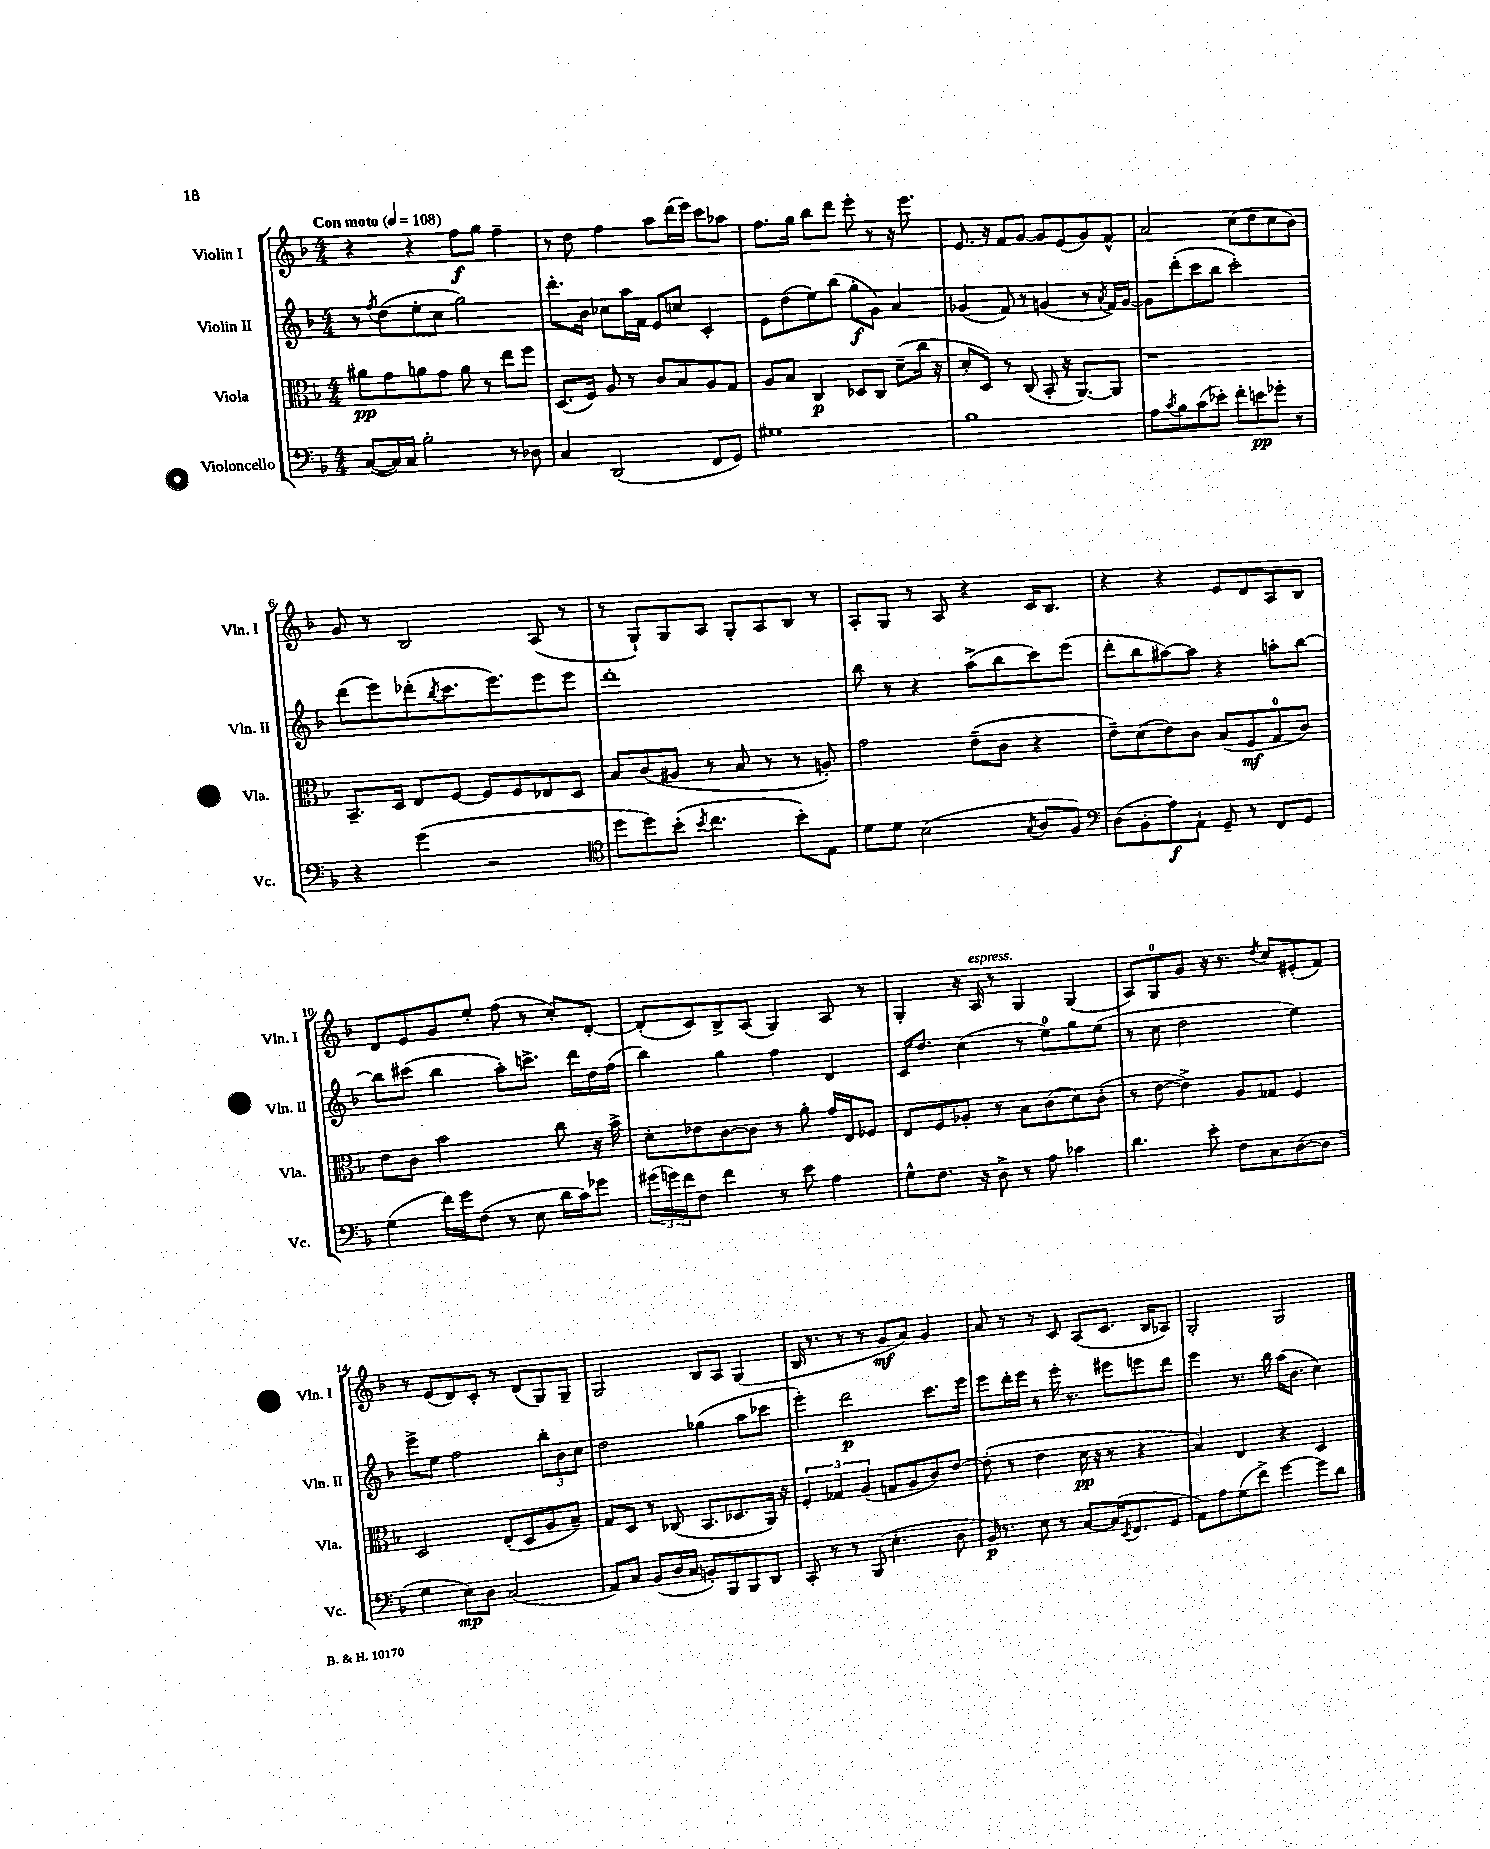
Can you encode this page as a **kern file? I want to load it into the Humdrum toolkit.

**kern	**dynam	**kern	**dynam	**kern	**dynam	**kern	**dynam
*part4	*part4	*part3	*part3	*part2	*part2	*part1	*part1
*staff4	*staff4	*staff3	*staff3	*staff2	*staff2	*staff1	*staff1
*I"Violoncello	*	*I"Viola	*	*I"Violin II	*	*I"Violin I	*
*I'Vc.	*	*I'Vla.	*	*I'Vln. II	*	*I'Vln. I	*
*clefF4	*	*clefC3	*	*clefG2	*	*clefG2	*
*k[b-]	*	*k[b-]	*	*k[b-]	*	*k[b-]	*
*M4/4	*	*M4/4	*	*M4/4	*	*M4/4	*
*MM108	*	*MM108	*	*MM108	*	*MM108	*
=1	=1	=1	=1	=1	=1	=1	=1
!	!	!	!	!	!	!LO:TX:a:B:t=Con moto	!
([8C/L	.	8a#X\L	pp	8r	.	4r	.
.	.	.	.	8qff/	.	.	.
16C/L])	.	8g\	.	(8dd\L	.	.	.
16C/JJ	.	.	.	.	.	.	.
2B-'\	.	8an\	.	8ee'\	.	4r	.
.	.	8g\J	.	8cc\J	.	.	.
.	.	8a\	.	2gg\)	.	8ff\L	f
.	.	8r	.	.	.	8gg\J	.
8r	.	8ee\L	.	.	.	4ff~\	.
8D-X\	.	8ff\J	.	.	.	.	.
=2	=2	=2	=2	=2	=2	=2	=2
4C/	.	(8.D/L	.	8.ddd'\L	.	8r	.
.	.	.	.	.	.	8dd\	.
.	.	16F/Jk)	.	16b-\Jk	.	.	.
(2DD/	.	8A/	.	8cc-X\L	.	4ff\	.
.	.	8r	.	16aa\L	.	.	.
.	.	.	.	16f\JJ	.	.	.
.	.	8c/L	.	8e/L	.	8aa\L	.
.	.	8B-/	.	8ccn/J	.	(16ddd\L	.
.	.	.	.	.	.	16eee\JJ)	.
8FF/L	.	8A/	.	4c'/	.	8ccc\L	.
8GG/J)	.	8G/J	.	.	.	8aa-X\J	.
=3	=3	=3	=3	=3	=3	=3	=3
1G#X	.	8A/L	.	8e\L	.	8.ff\L	.
.	.	8B-/J	.	(8dd\	.	.	.
.	.	.	.	.	.	16gg\Jk	.
.	.	4C/	p	8ee\)	.	8bb-\L	.
.	.	.	.	(8bb-\J	.	8ddd\J	.
.	.	8D-X/L	.	8gg'\L	f	8eee'\	.
.	.	8C/J	.	8g\J)	.	8r	.
.	.	(8d~\L	.	4a/	.	16r	.
.	.	.	.	.	.	8.eee\	.
.	.	16cc\Jk	.	.	.	.	.
.	.	16r	.	.	.	.	.
=4	=4	=4	=4	=4	=4	=4	=4
1B-	.	8d'/L	.	(4g-X/	.	8.e/	.
.	.	8D/J)	.	.	.	.	.
.	.	.	.	.	.	16r	.
.	.	8r	.	8f/)	.	8f/L	.
.	.	(8C/	.	8r	.	[8g/J	.
.	.	8BB-'/	.	(4gn/	.	8g/L]	.
.	.	16r	.	.	.	(8e/	.
.	.	[8.AA/L)	.	.	.	.	.
.	.	.	.	8r	.	8g/)	.
.	.	.	.	8qa/	.	.	.
.	.	8AA/J]	.	16f/LL)	.	8f^^/J	.
.	.	.	.	[16g/JJ	.	.	.
=5	=5	=5	=5	=5	=5	=5	=5
8A\L	.	1r	.	8g\L]	.	2a/	.
8qc/	.	.	.	.	.	.	.
8B-\	.	.	.	(8ddd'\	.	.	.
(8c\	.	.	.	8ccc\	.	.	.
8e-X'\J)	.	.	.	8bb-\J	.	.	.
8f'\L	.	.	.	2ccc'\)	.	(8cc\L	.
8en\	pp	.	.	.	.	8dd\	.
8g-X'\J	.	.	.	.	.	8cc\	.
8r	.	.	.	.	.	8b-\J)	.
!!LO:LB:g=z
=6	=6	=6	=6	=6	=6	=6	=6
4r	.	8.BB-~/L	.	(8ddd\L	.	8g/	.
.	.	.	.	8eee\)	.	8r	.
.	.	16D/Jk	.	.	.	.	.
(4g\	.	8E/L	.	(8ddd-X'\	.	2B-/	.
.	.	.	.	8qbb-/	.	.	.
.	.	[8F/J	.	8.ccc\	.	.	.
2r	.	8F/L]	.	.	.	.	.
.	.	.	.	8.eee\)	.	.	.
.	.	8F/	.	.	.	.	.
.	.	8E-X/	.	8eee\	.	(8A/	.
.	.	8D/J	.	8eee\J	.	8r	.
=7	=7	=7	=7	=7	=7	=7	=7
*clefC4	*	*	*	*	*	*	*
8dd\L	.	8B-/L	.	1ddd'	.	8r	.
8dd\)	.	(8c/	.	.	.	8G`/L)	.
(8b-'\J	.	8A#X/J	.	.	.	8G/	.
8qb-/	.	.	.	.	.	.	.
4.cc\	.	8r	.	.	.	8A/J	.
.	.	8B-/	.	.	.	8G'/L	.
.	.	8r	.	.	.	8A/	.
8b-'\L)	.	8r	.	.	.	8B-/J	.
8E\J	.	8An'/)	.	.	.	8r	.
=8	=8	=8	=8	=8	=8	=8	=8
8d\L	.	2g\	.	8bb-\	.	8A'/L	.
8d\J	.	.	.	8r	.	8G/J	.
(2B-\	.	.	.	4r	.	8r	.
.	.	.	.	.	.	8A/	.
.	.	(8e~\L	.	(8aa^\L	.	4r	.
.	.	8c\J	.	8bb-\	.	.	.
8qG/	.	.	.	.	.	.	.
8A/L	.	4r	.	8ccc\)	.	16c/KL	.
.	.	.	.	.	.	8.B-/J	.
8F/J)	.	.	.	(8eee\J	.	.	.
=9	=9	=9	=9	=9	=9	=9	=9
*clefF4	*	*	*	*	*	*	*
(8D\L	.	8e~\L)	.	8ddd'\L	.	4r	.
8BB-'\	.	(8d\	.	8bb-\	.	.	.
8A\)	f	8e\)	.	[8aa#X\)	.	4r	.
8AA`\J	.	8c\J	.	8aa#\J]	.	.	.
8GG~/	.	(8B-/L	.	4r	.	8e/L	.
8r	.	8F/	mf	.	.	8d/	.
8FF/L	.	8G/	.	8aan'\L	.	8A/	.
8GG/J	.	8c/J)	.	[8bb-\J	.	8B-/J	.
!!LO:LB:g=z
=10	=10	=10	=10	=10	=10	=10	=10
(4G\	.	8e\L	.	8bb-\L]	.	8d/L	.
.	.	8c\J	.	(8ccc#X\J	.	8e/	.
16f\LL)	.	2b-\	.	4bb-\	.	8g/	.
16g\J	.	.	.	.	.	.	.
(8F\J	.	.	.	.	.	8ee'/J	.
8r	.	.	.	8aa'\L)	.	(8ff\	.
8E\	.	.	.	8.cccn^\J	.	8r	.
16d\LL	.	8cc\	.	.	.	8cc'/L)	.
16c\J)	.	.	.	16ddd\LL	.	.	.
8g-X\J	.	16r	.	16dd\	.	[8d'/J	.
.	.	16b-^\	.	(16ff\JJ	.	.	.
=11	=11	=11	=11	=11	=11	=11	=11
(24g#X\LL	.	8d'\L	.	4bb-\)	.	(8d'/L]	.
24gn\)	.	.	.	.	.	.	.
24f\J	.	.	.	.	.	.	.
8F\J	.	8e-X\	.	.	.	8c/)	.
4f\	.	[8c\	.	4gg\	.	8B-^/	.
.	.	8c\J]	.	.	.	(8A/J	.
8r	.	8r	.	4ff\	.	4G/)	.
8e\	.	8a'\	.	.	.	.	.
4A\	.	16g/LL	.	4d/	.	8A/	.
.	.	16E/J	.	.	.	.	.
.	.	8F-X/J	.	.	.	8r	.
=12	=12	=12	=12	=12	=12	=12	=12
8G^^\L	.	8E/L	.	16c/KL	.	4G'/	.
.	.	.	.	8.dd/J	.	.	.
8.F\J	.	8F/	.	.	.	.	.
.	.	8A-X'/J	.	(4cc\	.	16r	.
!	!	!	!	!	!	!LO:TX:a:i:t=espress.	!
16r	.	.	.	.	.	16A/	.
8D^\	.	8r	.	.	.	8r	.
8r	.	8B-\L	.	8r	.	4G/	.
8A\	.	(8c\	.	8ee\L)	.	.	.
4c-X\	.	8d\)	.	8gg\	.	(4G/	.
.	.	(8c'\J	.	(8ee\J	.	.	.
=13	=13	=13	=13	=13	=13	=13	=13
4.d\	.	8r	.	8r	.	8A/L)	.
.	.	[8e\	.	8cc\	.	8G/	.
.	.	4e^\])	.	2dd\	.	8g/J	.
8e'\	.	.	.	.	.	16r	.
.	.	.	.	.	.	8.r	.
8F\L	.	8A/L	.	.	.	.	.
.	.	.	.	.	.	8qdd/	.
8C\	.	8G-X/J	.	.	.	8cc/L	.
([8D\	.	4F/	.	4ee\)	.	(8e#X'/	.
8D\J]	.	.	.	.	.	8f/J)	.
!!LO:LB:g=z
=14	=14	=14	=14	=14	=14	=14	=14
4G\	.	2D/	.	8eee^\L	.	8r	.
.	.	.	.	8ee\J	.	(8e/L	.
8E\L)	mp	.	.	2ff\	.	8d/)	.
8D\J	.	.	.	.	.	8c'/J	.
(2C/	.	(8E'/L	.	.	.	8r	.
.	.	8D/	.	.	.	(8d/L	.
.	.	8A/	.	12bb-'\L	.	8G/)	.
.	.	.	.	12b-\	.	.	.
.	.	8B-~/J)	.	.	.	8G~/J	.
.	.	.	.	12cc\J	.	.	.
=15	=15	=15	=15	=15	=15	=15	=15
8AA/L)	.	8G/L	.	2dd\	.	2G/	.
8C/J	.	8D/J	.	.	.	.	.
(8BB-/L	.	8r	.	.	.	.	.
16D/L	.	(8C-X/	.	.	.	.	.
16C/JJ	.	.	.	.	.	.	.
8BBn'/L)	.	8.BB-/L	.	(4gg-X\	.	8B-/L	.
8BBB-/	.	.	.	.	.	8A/J	.
.	.	8.D-X/	.	.	.	.	.
8BBB-/	.	.	.	8aa\L	.	(4G/	.
8DD/J	.	16AA/Jk)	.	8ccc-X\J	.	.	.
.	.	16r	.	.	.	.	.
=16	=16	=16	=16	=16	=16	=16	=16
8CC'/	.	6F'/	.	4eee'\)	.	16B-/	.
.	.	.	.	.	.	8.r	.
8r	.	.	.	.	.	.	.
.	.	6G-X/	.	.	.	.	.
8r	.	.	.	2ddd\	p	8r	.
.	.	(6A/	.	.	.	.	.
(8BBB-/	.	.	.	.	.	8r	.
4.E'\	.	8Gn/L	.	.	.	8g/L	mf
.	.	8A/	.	.	.	8a/J)	.
.	.	8c/)	.	8.ccc\L	.	4g/	.
8D\	.	[8e/J	.	.	.	.	.
.	.	.	.	16eee\Jk	.	.	.
=17	=17	=17	=17	=17	=17	=17	=17
16BB-/)	p	(8e'\]	.	8eee\L	.	8a/	.
8.r	.	.	.	.	.	.	.
.	.	8r	.	16ddd'\L	.	8r	.
.	.	.	.	16eee\JJ	.	.	.
8E\	.	4e\	.	8r	.	8r	.
8r	.	.	.	16eee'\	.	8c/	.
.	.	.	.	8.r	.	.	.
[8C/L	.	16d\	pp	.	.	(8A/L	.
.	.	16r	.	.	.	.	.
(16C/K]	.	8r	.	8eee#X\L	.	8.c/J	.
8qEE/	.	.	.	.	.	.	.
8.FF/	.	.	.	.	.	.	.
.	.	4r	.	8eeen\	.	.	.
.	.	.	.	.	.	16B-/KL	.
8GG/J	.	.	.	8ddd\J	.	8A-X/J)	.
=18	=18	=18	=18	=18	=18	=18	=18
8AA\L)	.	4B-/)	.	4eee\	.	2G'/	.
8A\	.	.	.	.	.	.	.
(8G\	.	4E/	.	8.r	.	.	.
8f^\J)	.	.	.	.	.	.	.
.	.	.	.	16bb-\	.	.	.
[4g\	.	4r	.	(16aa\KL	.	2G/	.
.	.	.	.	8.b-\J	.	.	.
8g\L]	.	4D/	.	4cc\)	.	.	.
8d\J	.	.	.	.	.	.	.
==	==	==	==	==	==	==	==
*-	*-	*-	*-	*-	*-	*-	*-
